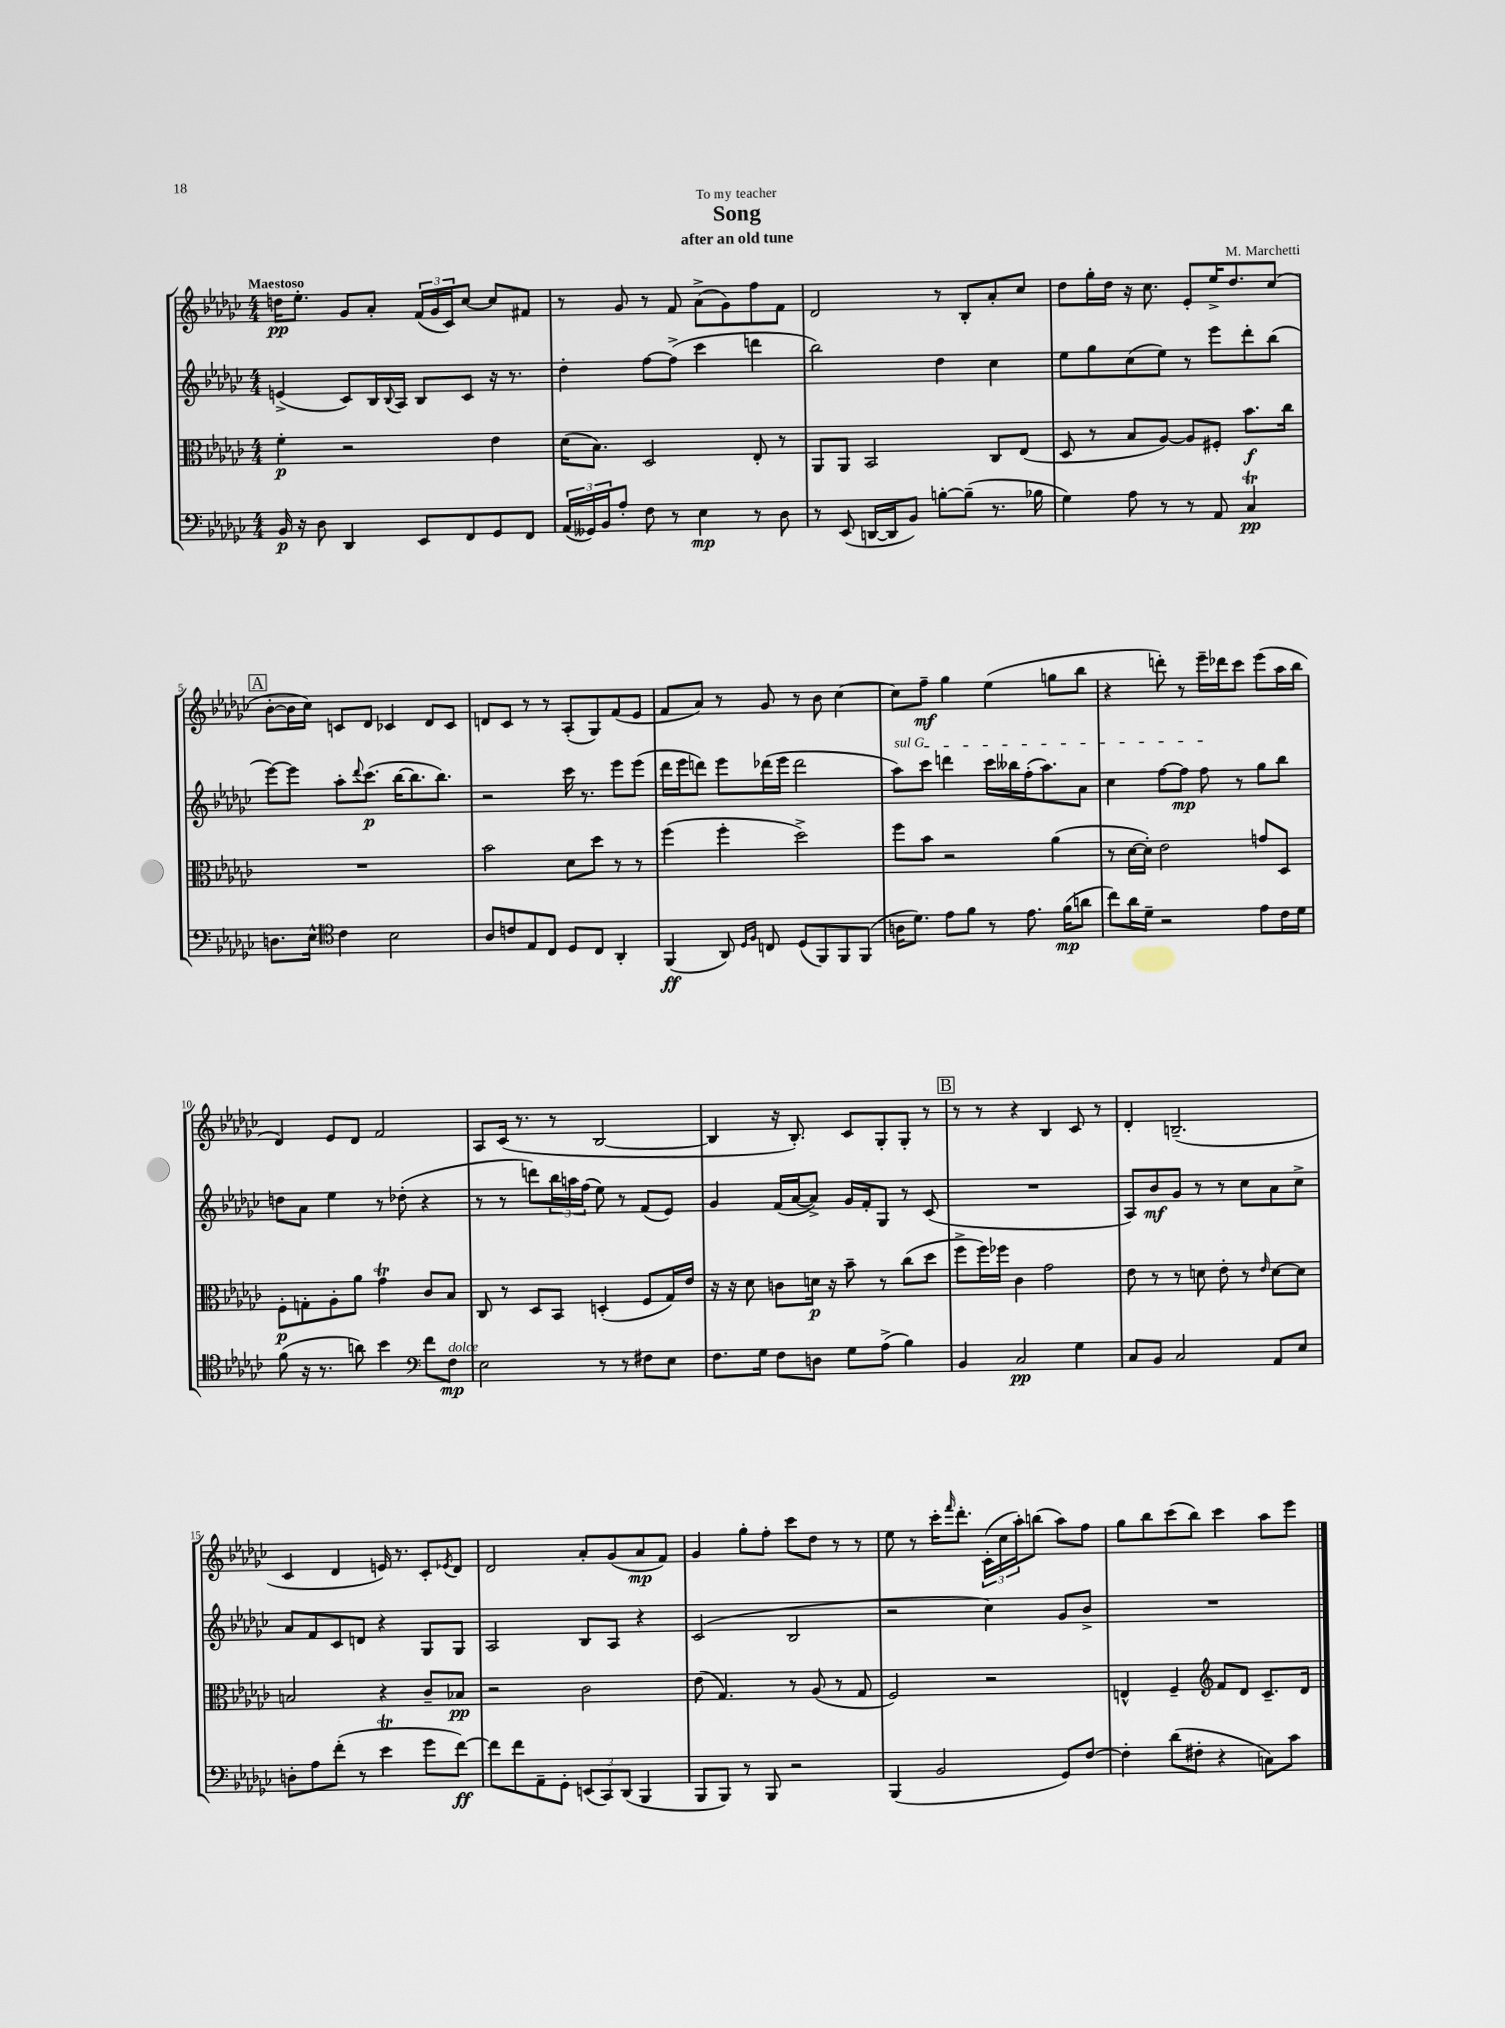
\header { title = "Song" composer = "M. Marchetti" subtitle = "after an old tune" dedication = "To my teacher" }
<<
\new StaffGroup <<
\new Staff = "s0" {
    \clef treble \key ges \major \numericTimeSignature \time 4/4 \tempo "Maestoso"
    d''16\pp ees''8.-. ges'8 aes'8-. \tuplet 3/2 { f'16( ges'16 ces'16) } ces''8~ ces''8 fis'8 |
    r8 ges'8 r8 f'8 aes'8->( ges'8) f''8 f'8 |
    des'2 r8 bes8-. aes'8-. ces''8 |
    des''8 ges''16-. des''16 r16 ces''8. ees'8-. ees''16-> des''8. ces''8( |
    \mark \markup { \box "A" } bes'8~-. bes'16 ces''16) c'8 des'8 ces'4 des'8 ces'8 |
    d'8 ces'8 r8 r8 aes8-.( ges8) f'8( ees'8 |
    f'8 aes'8) r8 ges'8 r8 bes'8 ces''4~ |
    ces''8 f''8--\mf ges''4 ees''4( g''8 bes''8 |
    r4 d'''8-.) r8 ees'''16-- des'''16 ces'''8 ees'''8( aes''16 bes''16 |
    des'4) ees'8 des'8 f'2 |
    aes8 ces'16( r8. r8 bes2~ |
    bes4 r16 bes8.-.) ces'8 ges8-. ges8-. r8 |
    \mark \markup { \box "B" } r8 r8 r4 bes4 ces'8 r8 |
    des'4-. b2.--( |
    ces'4 des'4 e'16) r8. ces'8-. \acciaccatura { ees'8 } des'8 |
    des'2 aes'8-. ges'8( aes'8\mp f'8) |
    ges'4 ges''8-. f''8-. ces'''8 des''8 r8 r8 |
    ees''8 r8 ces'''16-. \grace { f'''16 } des'''8.-. \tuplet 3/2 { ces'16-.( ces''16 aes''16-.) } b''8( aes''8) f''8 |
    ges''8 bes''8 ces'''8( bes''8) ces'''4 aes''8 ees'''8 \bar "|." |
}
\new Staff = "s1" {
    \clef treble \key ges \major \numericTimeSignature \time 4/4
    e'4->( ces'8) bes16 \appoggiatura { bes8 } aes16 bes8 ces'8 r16 r8. |
    des''4-. f''8~ f''8->( ces'''4 d'''4 |
    bes''2) des''4 ces''4 |
    ees''8 ges''8 ces''8( ees''8) r8 ees'''8 des'''8-. bes''8( |
    \mark \markup { \box "A" } ees'''8~) ees'''8 aes''8-. \appoggiatura { des'''8 } ces'''8.\p( bes''16~ bes''8. bes''8.) |
    r2 ces'''16 r8. ees'''8 ees'''8( |
    des'''16 ees'''16 d'''8) ees'''8 des'''16( ees'''16 des'''2 |
    \once \override TextSpanner.bound-details.left.text = \markup { \italic "sul G" } aes''8\startTextSpan) ces'''8 d'''4 ces'''16 beses''16 f''16-.( aes''8.) aes'8 |
    ces''4 f''8~ f''8\mp f''8\stopTextSpan r8 ges''8 bes''8 |
    d''8 aes'8 ees''4 r8 des''8-.( r4 |
    r8 r8 d'''8) \tuplet 3/2 { bes''16 a''16 f''16( } ees''8) r8 f'8( ees'8) |
    ges'4 f'16( aes'16~ aes'8->) ges'16 f'16-. ges8 r8 ces'8( |
    \mark \markup { \box "B" } R1 |
    aes8) bes'8\mf ges'8 r8 r8 ces''8 aes'8 ces''8-> |
    aes'8 f'8 ces'8 d'8 r4 ges8 ges8 |
    aes2 bes8 aes8 r4 |
    ces'2( bes2 |
    r2 ces''4) ges'8 bes'8-> |
    R1 \bar "|." |
}
\new Staff = "s2" {
    \clef alto \key ges \major \numericTimeSignature \time 4/4
    f'4-.\p r2 ees'4 |
    des'16( bes8.) des2 ees8-. r8 |
    aes,8 aes,8 bes,2 ces8 ees8( |
    des8 r8 bes8 aes8~) aes8 fis8-. bes'8.\f ces''16 |
    \mark \markup { \box "A" } R1 |
    bes'2 des'8 des''8 r8 r8 |
    f''4( f''4-. des''2->) |
    f''8 bes'8 r2 aes'4( |
    r8 des'16~ des'16-.) ees'2 g'8 des8 |
    f8-.\p g8-. aes8-. aes'8 ges'4\trill ces'8 bes8 |
    ces8 r8 des8 bes,8 d4-.( f8 ges16) ees'16 |
    r16 r16 des'8 c'8 d'16\p r16 bes'8-- r8 ces''8( des''8 |
    \mark \markup { \box "B" } f''8-> f''16) fes''16 ces'4 ges'2 |
    ees'8 r8 r8 d'8 ees'8-. r8 \grace { ees'16 } d'8~ d'8 |
    b2 r4 ces'8-- bes8\pp |
    r2 ces'2 |
    ees'8( ges4.) r8 aes8( r8 ges8 |
    f2) r2 |
    e4-^ f4-- \clef treble f'8 des'8 ces'8.-- des'16 \bar "|." |
}
\new Staff = "s3" {
    \clef bass \key ges \major \numericTimeSignature \time 4/4
    bes,16\p r16 des8 des,4 ees,8 f,8 ges,8 f,8 |
    \tuplet 3/2 { aes,16( geses,16) bes,16 } aes8-. f8 r8 ees4\mp r8 des8 |
    r8 ees,8( d,16~ d,16 bes,8) b8~-. b8--( r8. bes16 |
    ges4) aes8 r8 r8 aes,8 ces4\trill\pp |
    \mark \markup { \box "A" } d8. ees16-^ \clef tenor ces'4 bes2 |
    aes8 c'8 ees8 ces8 des8 ces8 aes,4-. |
    f,4\ff( aes,8) \grace { des16 f16 } c8 des8( f,8) f,8 f,8( |
    a16 des'8.) ees'8 f'8 r8 ees'8. f'16\mp( a'8 |
    ces''8) aes'16 des'16-- r2 ees'8 ces'16 des'16 |
    f'8( r16 r8. a'8) bes'4 \clef bass f'8 f8\mp^\markup { \italic "dolce" } |
    ees2 r8 r8 fis8 ees8 |
    f8. ges16 f8 d8 ges8 aes8->( bes4) |
    \mark \markup { \box "B" } bes,4 ces2\pp ges4 |
    ces8 bes,8 ces2 aes,8 ees8 |
    d8-. aes8 f'8-.( r8 ees'4\trill ges'8 f'8~\ff) |
    f'8 f'8 aes,8-- ges,8-. \tuplet 3/2 { e,8( ces,8) des,8( } bes,,4 |
    bes,,8 bes,,8) r8 bes,,8 r2 |
    bes,,4( bes,2 ges,8) f8~ |
    f4-. des'8( fis8-. r4 c8) ces'8 \bar "|." |
}
>>
>>
